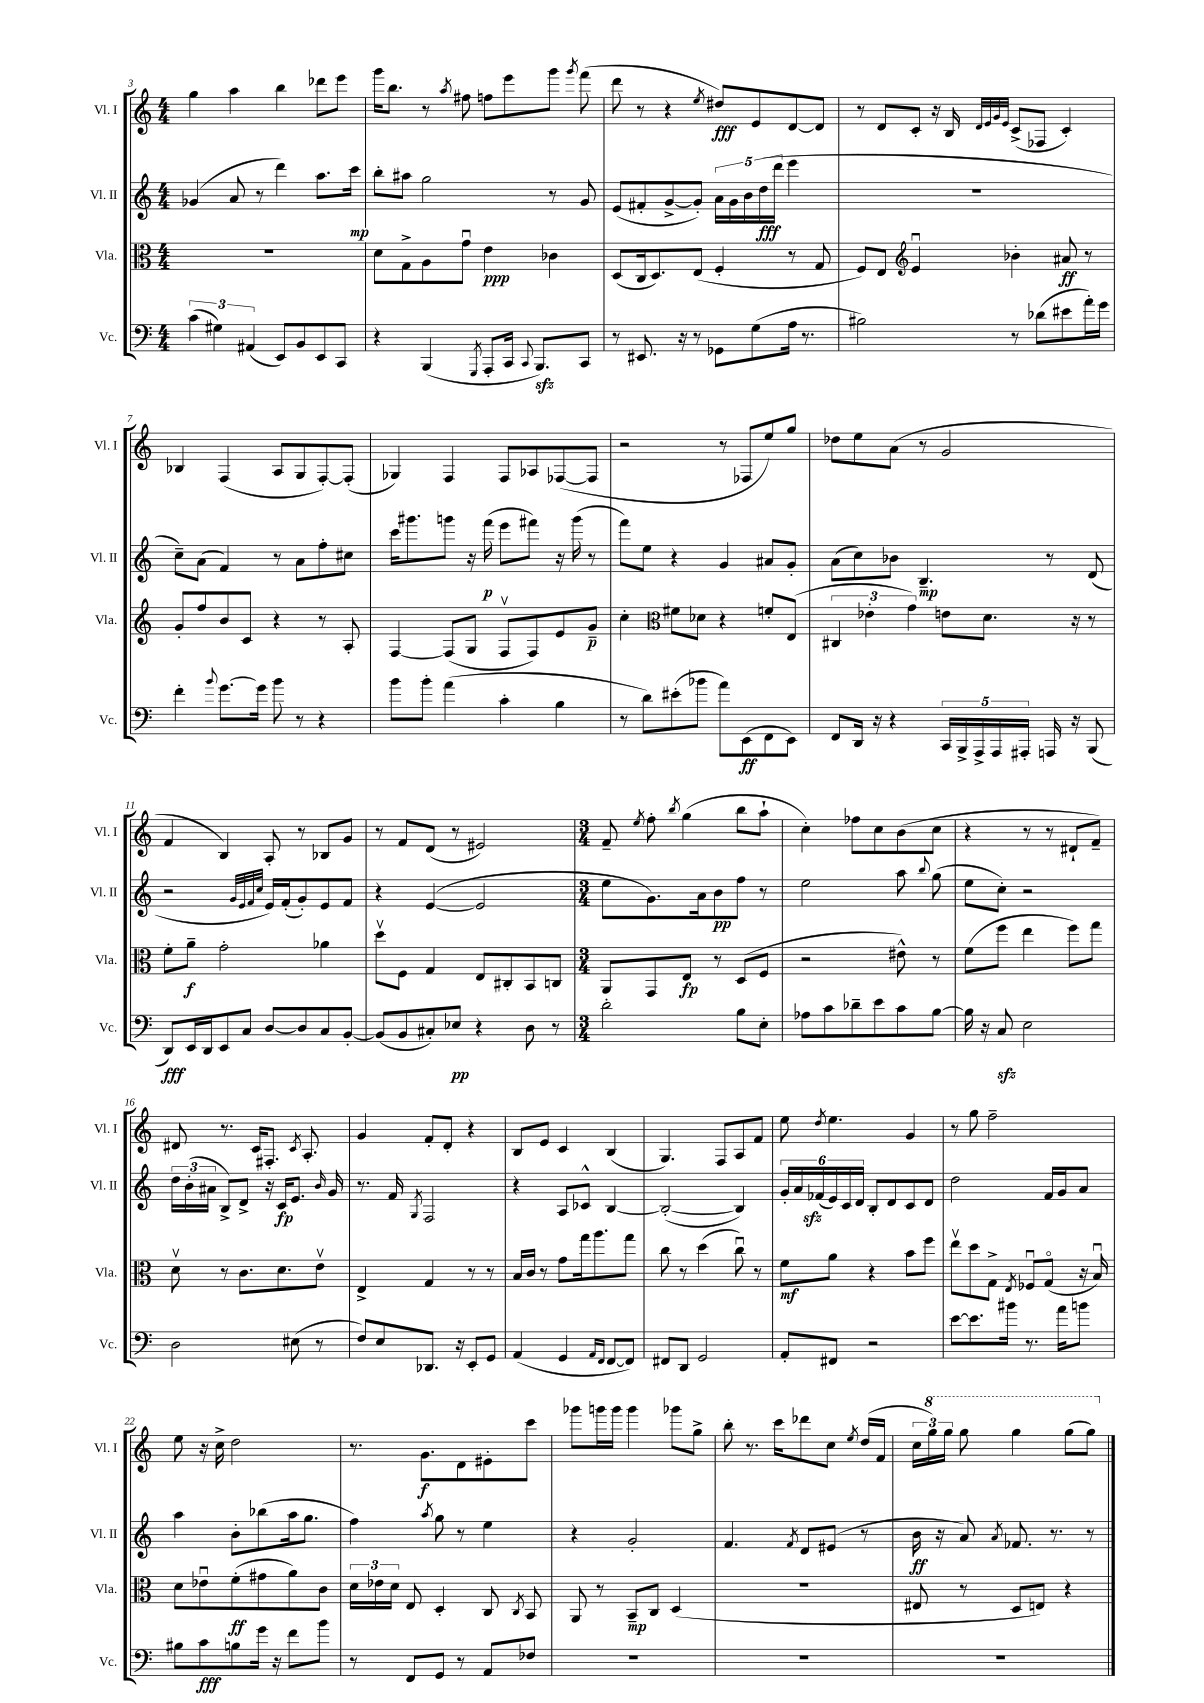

**kern	**kern	**kern	**kern
*staff4	*staff3	*staff2	*staff1
*clefF4	*clefC3	*clefG2	*clefG2
*k[]	*k[]	*k[]	*k[]
*M4/4	*M4/4	*M4/4	*M4/4
(6c	1r	(4g-	4gg
6G#)	.	.	.
.	.	8a	4aa
(6AA#	.	.	.
.	.	8r	.
8EE)	.	4ddd)	4bb
8BB	.	.	.
8EE	.	8.aa	8ddd-
8CC	.	.	8eee
.	.	16ccc	.
=	=	=	=
4r	8d	8bb'	16ggg
.	.	.	8.bb
.	8G^	8aa#	.
(4BBB	8A	2gg	8r
.	.	.	8qaa
.	8gu	.	8ff#
8qGGG	.	.	.
8AAA'	4e	.	8ff
16CC	.	.	8eee
8qqCC	.	.	.
8.BBB)	.	.	.
.	4c-	8r	8ggg
.	.	.	8qggg
8CC	.	8g	(8fff
=	=	=	=
8r	(8D	(8e	8ddd
8.EE#	16C	8f#'	8r
.	8.D)	.	.
.	.	[8g^	4r
16r	.	.	.
8r	(8E	8g'])	.
.	.	.	8qee
8GG-	4F'	20a	8dd#)
.	.	20g	.
.	.	20b	.
(8G	.	.	8e
.	.	(20dd	.
.	.	20ddd	.
16A	8r	4eee	[8d
8.r	.	.	.
.	8G	.	8d]
=	=	=	=
2B#)	8F)	1r	8r
.	8E	.	8d
*	*clefG2	*	*
.	4eu	.	8c'
.	.	.	16r
.	.	.	16B
.	.	.	32qqd
.	.	.	32qqe
.	.	.	32qqg
.	.	.	32qqe
8r	4b-'	.	(8c^
(8d-	.	.	8F-
8e#	8a#	.	4c')
16a')	8r	.	.
16g	.	.	.
=	=	=	=
4f'	8g'	8cc~)	4B-
.	8ff	(8a	.
8qqb	.	.	.
[8.g	8b	4f)	(4F
.	8c	.	.
16g]	.	.	.
8b	4r	8r	8A
8r	.	8a	8G
4r	8r	8ff'	[8F')
.	8A'	8cc#	(8F']
=	=	=	=
8b	[4F	16ccc	4G-)
.	.	8.ggg#	.
8b'	.	.	.
(4a	(8F]	8ggg	4F
.	8G	16r	.
.	.	(16fff	.
4c'	8Fv	8eee	8F
.	8F)	8fff#)	8A-
4B	8e	16r	([8F-
.	.	(16ggg	.
.	8g~	8r	8F-]
=	=	=	=
8r	4cc'	8fff)	2r
8d)	.	8ee	.
*	*clefC3	*	*
(8e#'	8f#	4r	.
8b-	8d-	.	.
8a)	4r	4g	8r
(8EE	.	.	8F-
8FF	8f'	8a#	8ee)
8EE)	(8E	8g'	8gg
=	=	=	=
8FF	6C#	(8a	8dd-
16DD	.	8cc)	8ee
.	6e-'	.	.
16r	.	.	.
4r	.	8b-	(8a
.	6g)	.	.
.	.	4.B~	8r
20CC	8e	.	2g
20BBB^	.	.	.
20AAA^	.	.	.
.	8.d	.	.
20AAA	.	.	.
20AAA#'	.	.	.
16AAA	.	8r	.
16r	16r	.	.
(8BBB	8r	(8d	.
=	=	=	=
8DD)	8f'	2r	4f
16EE	8a~	.	.
16DD	.	.	.
8EE	2g'	.	4B)
8C	.	.	.
.	.	32qqg	.
.	.	32qqe	.
.	.	32qqf	.
.	.	32qqcc	.
[8D	.	16e)	8A'
.	.	(16f'	.
8D]	.	8g')	8r
8C	4a-	8e	8B-
[8BB'	.	8f	8g
=	=	=	=
(8BB]	8ddv	4r	8r
8BB	8F	.	8f
8C#')	4G	([4e	(8d
8E-	.	.	8r
4r	8E	2e]	2e#)
.	8C#'	.	.
8D	8BB	.	.
8r	8C	.	.
=	=	=	=
*M3/4	*M3/4	*M3/4	*M3/4
2d'	8AA	8ee	8f~
.	.	.	8qee
.	8GG	8.g)	8ff'
.	.	.	8qbb
.	8E	.	(4gg
.	.	16a	.
.	8r	8b	.
8B	(8D	8ff	8bb
8E'	8F	8r	8aa`
=	=	=	=
8A-	2r	2ee	4cc')
8c	.	.	.
8d-~	.	.	8ff-
8e	.	.	8cc
8c	8e#^^)	8aa	(8b
.	.	8qqbb	.
[8B	8r	(8gg	8cc
=	=	=	=
16B]	(8f	8ee	4r
16r	.	.	.
8C	8ff	8cc')	.
2E	4ee	2r	8r
.	.	.	8r
.	8ff)	.	8d#`
.	8gg	.	8f~)
=	=	=	=
2D	8dv	24dd	8d#
.	.	(24b'	.
.	.	24a#	.
.	8r	8B^)	8.r
.	8.c	8d^	.
.	.	.	16c
.	.	16r	8.F#'
.	8.d	16c	.
(8E#	.	8.e	.
.	.	.	8qc
.	.	.	8.A'
8r	8ev	.	.
.	.	16qqb	.
.	.	16g	.
=	=	=	=
8F)	4E^	8.r	4g
8E	.	.	.
.	.	16f	.
.	.	8qG	.
8.DD-	4G	2F	8f'
.	.	.	8d'
16r	.	.	.
8EE'	8r	.	4r
8GG	8r	.	.
=	=	=	=
(4AA	16B	4r	8B
.	16c	.	.
.	8r	.	8e
4GG	8g	8A	4c
.	16gg	8c-^^	.
.	8.aa	.	.
16qqAA	.	.	.
16qqFF	.	.	.
[8FF	.	[4B	(4B
8FF])	8gg	.	.
=	=	=	=
8FF#	8cc	(2B'_	4.G)
8DD	8r	.	.
2GG	(4dd	.	.
.	.	.	8F
.	8ccu)	4B])	8A
.	8r	.	8f
=	=	=	=
8AA'	8f	24g'	8ee
.	.	24a	.
.	.	(24f-	.
.	.	.	8qdd
8FF#	8a	24e)	4.ee
.	.	24c	.
.	.	24d	.
2r	4r	8B'	.
.	.	8d	.
.	8b	8c	4g
.	8ff	8d	.
=	=	=	=
[8e	8eev	2dd	8r
8.e]	8dd	.	8gg
.	8G^	.	2ff~
16b#	.	.	.
.	8qE	.	.
8.r	8F-u	.	.
.	(8Go	16f	.
16a	.	16g	.
8b	16r	8a	.
.	16Bu)	.	.
=	=	=	=
8B#	8d	4aa	8ee
8c	8e-u	.	16r
.	.	.	16cc^
8B	(8f'	8b'	2dd
16g	8g#	(8bb-	.
16r	.	.	.
8f	8a)	16aa	.
.	.	8.gg	.
8b	8c	.	.
=	=	=	=
8r	24d	4ff)	8.r
.	24e-	.	.
.	24d	.	.
8FF	8E	.	.
.	.	.	8.g
.	.	8qaa	.
8GG	4D'	8gg	.
8r	.	8r	8d
8AA	8C	4ee	8e#'
.	8qC	.	.
8F-	8BB	.	8ccc
=	=	=	=
2.r	8AA	4r	8ggg-
.	8r	.	16ggg
.	.	.	16ggg
.	8BB~	2g'	4ggg
.	8C	.	.
.	(4D	.	8ggg-
.	.	.	8gg^
=	=	=	=
2.r	2.r	4.f	8bb'
.	.	.	8.r
.	.	.	16ccc
.	.	8qf	.
.	.	8d	8ddd-
.	.	(8e#	8cc
.	.	.	8qee
.	.	8r	(16dd
.	.	.	16f
=	=	=	=
2.r	8E#	16b	24cc
.	.	.	24ggg)
.	.	16r	.
.	.	.	24ggg
.	8r	8a)	8ggg
.	.	8qa	.
.	8D	8.f-	4ggg
.	8E)	.	.
.	.	8.r	.
.	4r	.	(8ggg
.	.	8r	8ggg)
==	==	==	==
*-	*-	*-	*-
